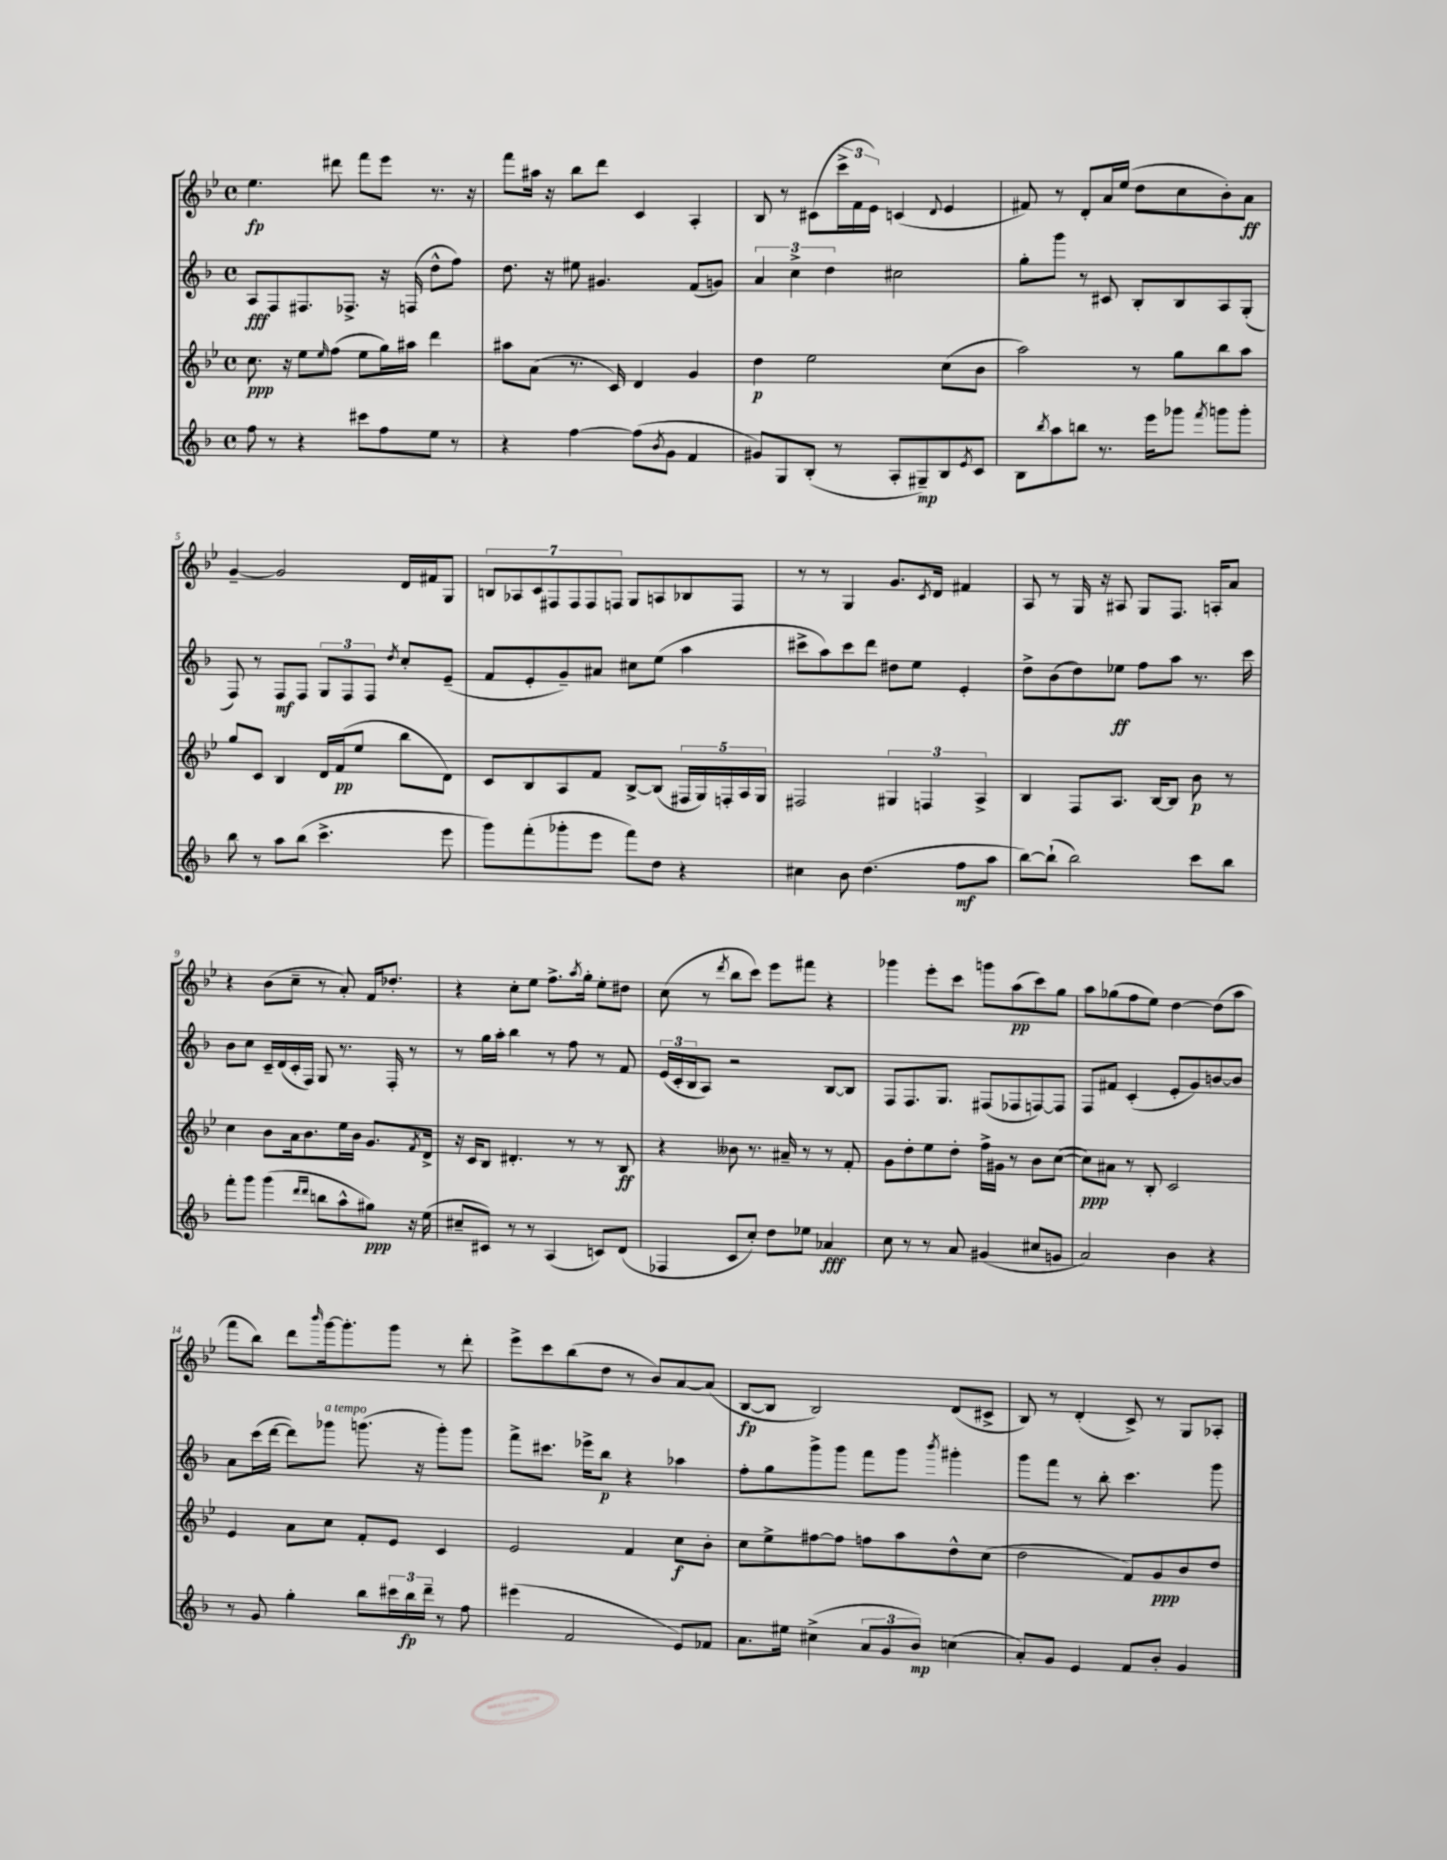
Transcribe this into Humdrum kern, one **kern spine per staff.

**kern	**kern	**kern	**kern
*staff4	*staff3	*staff2	*staff1
*clefG2	*clefG2	*clefG2	*clefG2
*k[b-]	*k[b-e-]	*k[b-]	*k[b-e-]
*M4/4	*M4/4	*M4/4	*M4/4
*met(c)	*met(c)	*met(c)	*met(c)
8ff\	8.cc\	8A/L	4.ee-\
8r	.	8F/	.
.	16r	.	.
4r	8ee-\L	8.F#/	.
.	16qqee-/	.	.
.	(8ff\J	.	8ddd#\
.	.	8.F-^/J	.
8ccc#\L	8ee-\L	.	8fff\L
8ff\	16gg\L)	16r	8eee-\J
.	16aa#\JJ	(16F/	.
8ee\J	4ddd\	8dd^^\L	8.r
8r	.	8ff\J)	.
.	.	.	16r
=	=	=	=
4r	8aa#\L	8.dd\	8fff\L
.	(8a\J	.	16aa#\Jk
.	.	16r	16r
[4ff\	8.r	8ee#\	8bb-\L
.	.	4.g#/	8ddd\J
.	16c/)	.	.
(8ff\]L	4d/	.	4c/
8qb-/	.	.	.
8g\J	.	.	.
4f/	4g/	(8f/L	4A'/
.	.	8g/J)	.
=	=	=	=
8g#/L)	4dd\	6a/	8B-/
8G/	.	.	8r
.	.	6cc^\	.
(8B-'/J	2ee-\	.	(8c#\L
.	.	6dd\	.
8r	.	.	24ccc^\L
.	.	.	24f\
.	.	.	24e-\JJ)
8A'/L	.	2cc#\	(4c/
8G#~/)	.	.	.
.	.	.	8qqd/
8B-/	(8cc\L	.	4e-/
8qe/	.	.	.
8c/J	8b-\J	.	.
=	=	=	=
8B-\L	2aa\)	8gg'\L	8f#/)
8qbb-/	.	.	.
8aa\	.	8ggg\J	8r
8bb\J	.	8r	8d'/L
8.r	.	8c#/	16a/L
.	.	.	(16ee-/JJ
.	8r	8B-'/L	8dd\L
16eee\LK	.	.	.
8ggg-\J	8gg\L	8B-/	8cc\
8qfff/	.	.	.
8ggg\L	8bb-\	8A/	8b-'\)
8ggg'\J	8aa\J	(8G'/J	8a\J
=	=	=	=
8bb-\	8gg/L	8F/)	[4g~/
8r	8c/J	8r	.
8aa\L	4B-/	8F/L	2g/]
(8bb-\J	.	8F/J	.
4.ccc^\	16d/LL	12G/L	.
.	(16f/J	.	.
.	.	12F/	.
.	8ee-/J	.	.
.	.	12F/J	.
.	.	8qdd/	.
.	8bb-\L	8cc'/L	16d/LL
.	.	.	16f#/J
8eee\	8d\J)	(8e~/J	8G/J
=	=	=	=
8ggg\L)	8c/L	8f/L	14B/L
.	.	.	14A-/
(8fff'\	8B-/	8e'/	.
.	.	.	14c/
.	.	.	14F#/
8ggg-'\	8A/	8g~/)	.
.	.	.	14F#/
.	.	.	14F#/
8eee\J	8f/J	8a#/J	.
.	.	.	14F/J
8fff\L)	[8B-^/L	8cc#\L	8G/L
8dd\J	(8B-/]J	(8ee\J	8A/
4r	20F#/LL	4aa\	8B-/
.	20G/)	.	.
.	20F'/	.	.
.	.	.	8F/J
.	20A/	.	.
.	20G/JJ	.	.
=	=	=	=
4cc#\	2F#/	8ccc#^\L	8r
.	.	8aa\)	8r
8b-\	.	8ccc#\	4G/
(4.dd\	.	8ddd\J	.
.	6G#/	8dd#\L	8.g/L
.	.	8ee\J	.
.	6F/	.	.
.	.	.	8qc/
.	.	.	16d/Jk
8ff\L	.	4e'/	4f#/
.	6A^/	.	.
8aa\J	.	.	.
=	=	=	=
[8bb-\L)	4B-/	8dd^\L	8A/
(8bb-`\]J	.	(8b-\	8r
2bb-\)	8F/L	8dd\)	16G/
.	.	.	16r
.	8.A/J	8ee-\J	8A#/
.	.	8ff\L	8G/L
.	[16B-/LK	.	.
.	8B-/]J	8aa\J	8.F/J
8ccc\L	8b-\	8.r	.
.	.	.	16A'/LK
8bb-\J	8r	.	8a/J
.	.	16ccc\	.
=	=	=	=
8fff'\L	4cc\	8b-\L	4r
8ggg\J	.	8cc\J	.
(4ggg\	8b-\L	16c~/LL	(8b-\L
.	.	(16d/	.
.	16a\k	16c'/	8cc~\J
.	8.b-\	16F/JJ)	.
16qqddd/LL	.	.	.
16qqddd/JJ	.	.	.
8bb\L	.	8G/	8r
8aa^^\	16ee-\L	8.r	8a'/)
.	16b-\JJ	.	.
8gg#\J)	8.g/L	.	16f/LK
.	.	16F'/	8.dd-'/J
16r	.	8r	.
.	8qf/	.	.
(16ee\	16d^/Jk	.	.
=	=	=	=
8cc#~/L	16r	8r	4r
.	16c/LK	.	.
8c#/J)	8B-/J	16gg\LL	.
.	.	16aa'\JJ	.
8r	4.d#'/	4bb-\	8cc'\L
8r	.	.	8ee-\J
(4A/	.	8r	8.ff^\L
.	8r	8ff\	.
.	.	.	8qaa/
.	.	.	16gg'\Jk
8c/L)	8r	8r	8ee-'\L
(8d/J	8B-/	8f/	8dd#\J
=	=	=	=
4F-/	4r	(24e/LL	(8cc\
.	.	24c'/	.
.	.	24B-/J	.
.	.	8A/J)	8r
.	.	.	8qddd/
8c/L	8b--\	2r	8bb-\L
8cc'/J)	8.r	.	8ccc\J)
8dd\L	.	.	8eee-\L
.	16a#~/	.	.
8ee-\J	8r	.	8fff#\J
4a-/	8r	[8B-/L	4r
.	8f'/	8B-/]J	.
=	=	=	=
8cc\	8g\L	8F/L	4ggg-\
8r	8dd'\	8.F/	.
8r	8ee-\	.	8eee-'\L
.	.	8.G/J	.
8a/	8dd'\J	.	8ccc\J
(4g#/	16ff^\LL	(8F#/L	8ggg\L
.	16g#\JJ	.	.
.	8r	8F-/	(8aa\
8cc#/L	8b-\L	[8F/)	8ccc\)
8g/J	([8cc\J	8F/]J	8gg\J
=	=	=	=
2a/)	8cc\]L)	8F/L	8aa\L
.	8a#\J	8f#/J	(8gg-\
.	8r	(4c'/	8ff\
.	8B-'/	.	8ee-\J)
4b-\	2c/	8e'/L	[4dd\
.	.	8g/)	.
4r	.	[8b/	(8dd\]L
.	.	8b/]J	8aa\J
=	=	=	=
8r	4e-/	8a\L	8fff\L
8g/	.	(16ccc\L	8bb-\J)
.	.	[16ddd\JJ	.
4gg'\	8a\L	8ddd\]L)	8ddd\L
.	.	.	16qqbbb-/
.	8cc\J	8ggg-\J	[16ggg\k
.	.	.	8.ggg'\]
8bb-\L	8f'/L	(8.ggg\	.
24ccc#\L	8e-/J	.	8ggg\J
24bb-\	.	.	.
.	.	16r	.
24ddd~\JJ	.	.	.
8r	4c/	8ggg'\L)	8r
8ff\	.	8ggg\J	8ddd'\
=	=	=	=
(4eee#\	2e-/	8fff^\L	8eee-^\L
.	.	8.ccc#\J	8ccc\
2f/	.	.	(8bb-\
.	.	16eee-^\LK	.
.	.	8bb-\J	8dd\J
.	4f/	4r	8r
.	.	.	8b-/L)
8e/L)	8cc\L	4aa-\	[8a/
8f-/J	8b-'\J	.	(8a/]J
=	=	=	=
8.a\L	8cc\L	8ff'\L	[8B-/L
.	8ee-^\	8gg\	8B-/]J
16ee#\Jk	.	.	.
(4cc#^\	[8ff#\	8ggg^\	2B-/)
.	8ff#\]J	8ggg\J	.
12a/L	8ff\L	8fff\L	.
12g/	.	.	.
.	8aa\	8ggg\J	.
12b-/J)	.	.	.
.	.	8qbbb-/	.
(4cc\	8dd^^\	4ggg#'\	(8d/L
.	(8cc\J	.	8c#^/J
=	=	=	=
8a'/L)	2dd\	8ggg\L	8B-/)
8g/J	.	8fff\J	8r
4e/	.	8r	(4d'/
.	.	8bb-'\	.
8f/L	8f/L)	4.ccc\	8c^/)
8b-'/J	8g/	.	8r
4g/	8b-/	.	8G/L
.	8dd/J	8ggg\	8A-'/J
==	==	==	==
*-	*-	*-	*-
